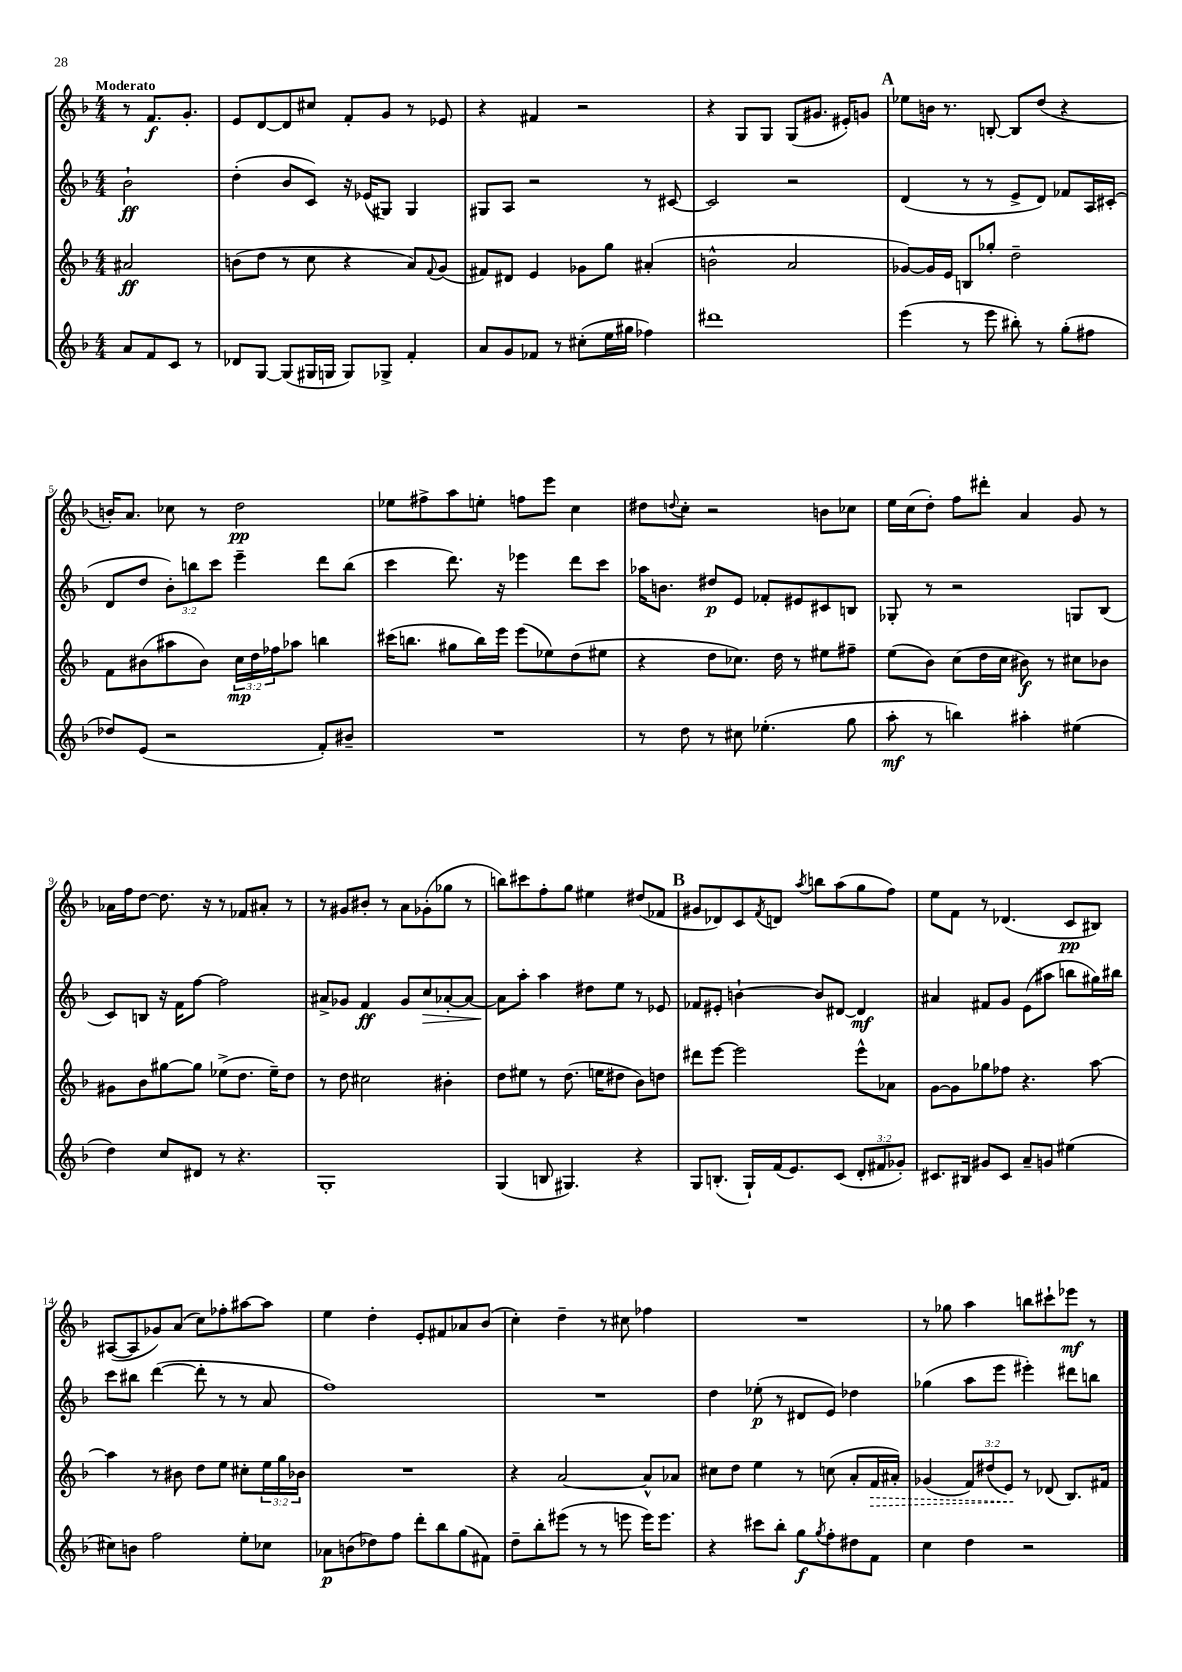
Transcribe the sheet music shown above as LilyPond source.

<<
\new StaffGroup <<
\new Staff = "s0" {
    \clef treble \key f \major \numericTimeSignature \time 4/4 \partial 2 \tempo "Moderato"
    r8 f'8.\f g'8.-. |
    e'8 d'8~ d'8 cis''8 f'8-. g'8 r8 ees'8 |
    r4 fis'4 r2 |
    r4 g8 g8 g8( gis'8. eis'16-.) g'8 |
    \mark \markup { \bold "A" } ees''8 b'16 r8. b8~-. b8 d''8( r4 |
    b'16-.) a'8. ces''8 r8 d''2\pp |
    ees''8 fis''8-> a''8 e''8-. f''8 e'''8 c''4 |
    dis''8 \appoggiatura { d''8 } c''8-. r2 b'8 ces''8 |
    e''16 c''16( d''8-.) f''8 dis'''8-. a'4 g'8 r8 |
    aes'16 f''16 d''8~ d''8. r16 r8 fes'8 ais'8-. r8 |
    r8 gis'8 bis'8-. r8 a'8 ges'8-.( ges''8 r8 |
    b''8) cis'''8 f''8-. g''8 eis''4 dis''8( fes'8 |
    \mark \markup { \bold "B" } gis'8 des'8) c'8 \acciaccatura { f'8 } d'8 \acciaccatura { a''8 } b''8 a''8( g''8 f''8) |
    e''8 f'8 r8 des'4.( c'8\pp bis8) |
    ais8~( ais8 ges'8) a'8( c''8) fes''8-. ais''8~ ais''8 |
    e''4 d''4-. e'8-. fis'8 aes'8 bes'8( |
    c''4-.) d''4-- r8 cis''8 fes''4 |
    R1 |
    r8 ges''8 a''4 b''8 cis'''8-! ees'''8\mf r8 \bar "|." |
}
\new Staff = "s1" {
    \clef treble \key f \major \numericTimeSignature \time 4/4 \override Staff.TupletNumber.text = #tuplet-number::calc-fraction-text \partial 2
    bes'2-!\ff |
    d''4-.( bes'8 c'8) r16 ees'16( gis8) gis4 |
    gis8 a8 r2 r8 cis'8~ |
    cis'2 r2 |
    \mark \markup { \bold "A" } d'4( r8 r8 e'8-> d'8) fes'8 a16 cis'16-.( |
    d'8 d''8 \tuplet 3/2 { bes'8-.) b''8 c'''8 } e'''4-- d'''8 b''8( |
    c'''4 d'''8.) r16 ees'''4 d'''8 c'''8 |
    aes''16 b'8. dis''8\p e'8 fes'8-. eis'8 cis'8 b8 |
    ges8-. r8 r2 g8 bes8( |
    c'8) b8 r16 f'16 f''8~ f''2 |
    ais'8-> ges'8 f'4\ff ges'8 c''8\> aes'8~-. aes'8~ |
    aes'8\! a''8-. a''4 dis''8 e''8 r8 ees'8 |
    \mark \markup { \bold "B" } fes'8 eis'8-. b'4~-! b'8 dis'8~ dis'4\mf |
    ais'4 fis'8 g'8 e'8( ais''8 b''8 gis''16) bis''16 |
    c'''8 bis''8 d'''4~( d'''8-. r8 r8 a'8 |
    f''1) |
    R1 |
    d''4 ees''8-.\p( r8 dis'8 e'8) des''4 |
    ges''4( a''8 e'''8 eis'''4-.) dis'''8 b''8 \bar "|." |
}
\new Staff = "s2" {
    \clef treble \key f \major \numericTimeSignature \time 4/4 \override Staff.TupletNumber.text = #tuplet-number::calc-fraction-text \partial 2
    ais'2\ff |
    b'8( d''8 r8 c''8 r4 a'8) \appoggiatura { f'8 } g'8( |
    fis'8) dis'8 e'4 ges'8 g''8 ais'4-.( |
    b'2-^ a'2 |
    \mark \markup { \bold "A" } ges'8~) ges'16 e'16 b8 ges''8-. d''2-- |
    f'8 bis'8( ais''8 bis'8) \tuplet 3/2 { c''16\mp d''16 fes''16 } aes''8 b''4 |
    cis'''16( b''8. gis''8 b''16) e'''16 e'''8( ees''8) d''8( eis''8 |
    r4 d''8 ces''8.) d''16 r8 eis''8 fis''8-- |
    e''8( bes'8) c''8( d''16 c''16 bis'8\f) r8 cis''8 bes'8 |
    gis'8 bes'8 gis''8~ gis''8 ees''8->( d''8. ees''16--) d''8 |
    r8 d''8 cis''2 bis'4-. |
    d''8 eis''8 r8 d''8.( e''16 dis''8 bes'8) d''8 |
    \mark \markup { \bold "B" } dis'''8 e'''8~ e'''2 e'''8-^ aes'8 |
    g'8~ g'8 ges''8 fes''8 r4. a''8~ |
    a''4 r8 bis'8 d''8 e''8 cis''8-. \tuplet 3/2 { e''16 g''16 bes'16 } |
    R1 |
    r4 a'2~ a'8-^ aes'8 |
    cis''8 d''8 e''4 r8 c''8( a'8-. \once \override Hairpin.style = #'dashed-line f'16\> ais'16-.) |
    ges'4( \tuplet 3/2 { f'8) dis''8( e'8\!) } r8 des'8( bes8.) fis'16 \bar "|." |
}
\new Staff = "s3" {
    \clef treble \key f \major \numericTimeSignature \time 4/4 \override Staff.TupletNumber.text = #tuplet-number::calc-fraction-text \partial 2
    a'8 f'8 c'8 r8 |
    des'8 g8~ g8( gis16 g16 g8) ges8-> f'4-. |
    a'8 g'8 fes'8 r8 cis''8-.( e''16 gis''16 fes''4) |
    dis'''1 |
    \mark \markup { \bold "A" } e'''4( r8 e'''8 bis''8-.) r8 g''8-.( fis''8 |
    des''8) e'8( r2 f'8-.) bis'8-- |
    R1 |
    r8 d''8 r8 cis''8 ees''4.-.( g''8 |
    a''8-.\mf r8 b''4) ais''4-. eis''4( |
    d''4) c''8 dis'8 r8 r4. |
    g1-. |
    g4( b8 gis4.) r4 |
    \mark \markup { \bold "B" } g8 b8.-.( g16-!) f'16( e'8.) c'8( \tuplet 3/2 { d'8-. fis'8 ges'8-.) } |
    cis'8. bis16 gis'8 cis'8 a'8-- g'8 eis''4( |
    cis''8) b'8 f''2 e''8-. ces''8 |
    aes'8\p b'8( des''8) f''8 d'''8-. bes''8 g''8( fis'8) |
    d''8-- bes''8-. eis'''8( r8 r8 e'''8 e'''16) e'''8. |
    r4 cis'''8 bes''8-. g''8\f \acciaccatura { g''8 } f''8-. dis''8 f'8 |
    c''4 d''4 r2 \bar "|." |
}
>>
>>
